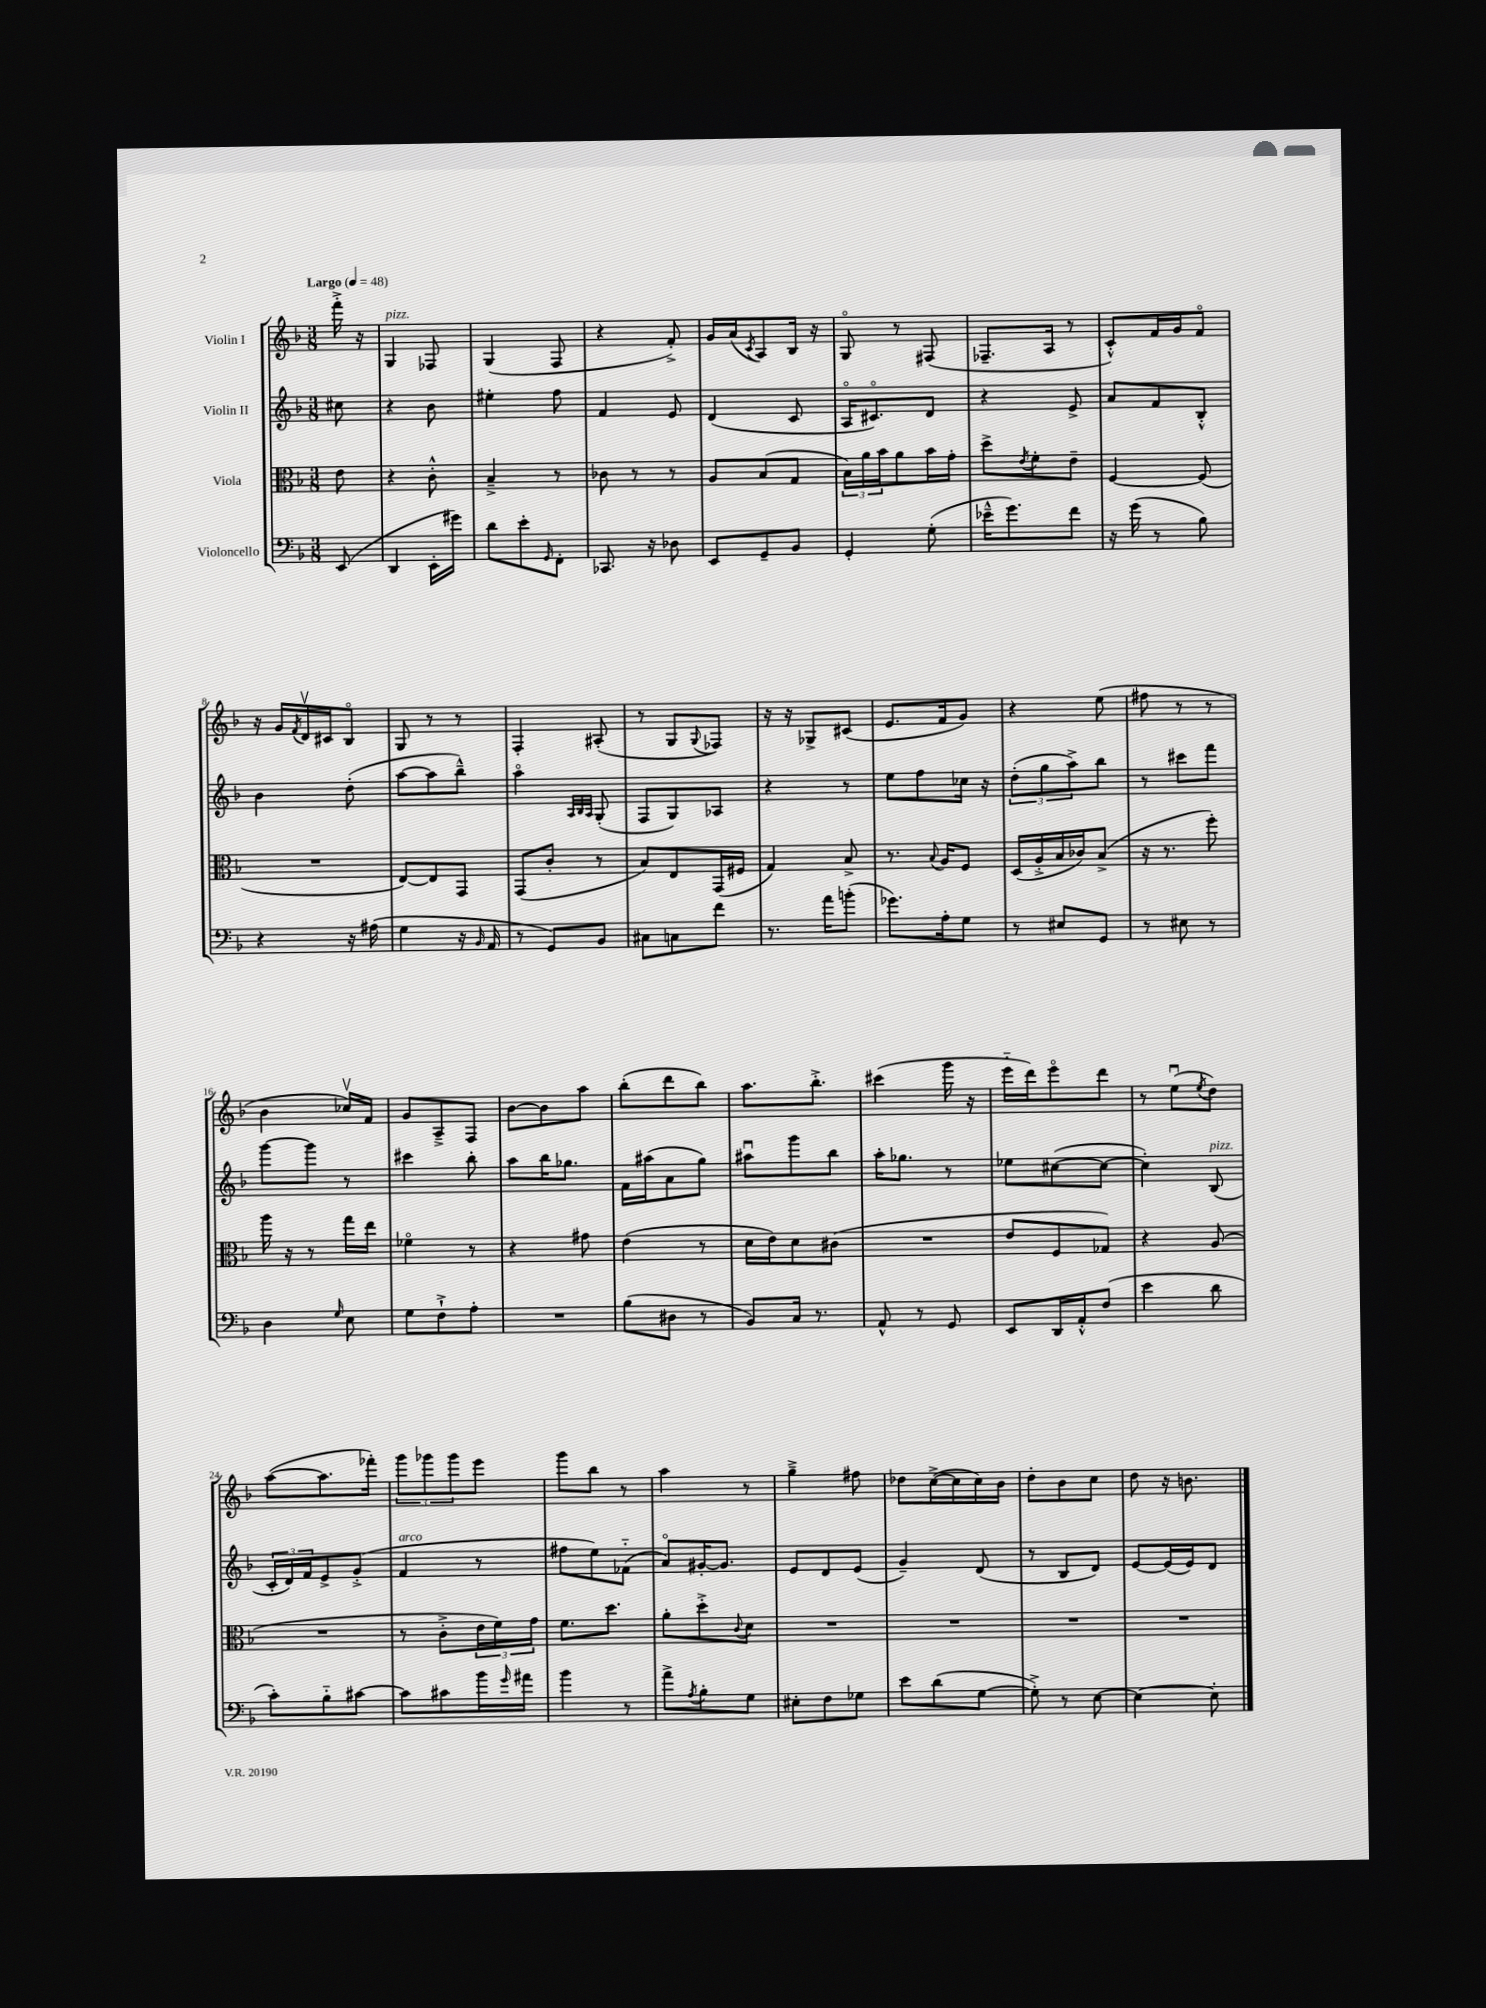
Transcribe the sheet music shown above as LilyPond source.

<<
\new StaffGroup <<
\new Staff = "s0" \with { instrumentName = "Violin I" } {
    \clef treble \key f \major \numericTimeSignature \time 3/8 \partial 8 \tempo "Largo" 4 = 48
    f'''16-.-> r16 |
    g4^\markup { \italic "pizz." } fes8 |
    g4( f8 |
    r4 f'8-.->) |
    g'16 a'16( \acciaccatura { c'8 } a8) bes16 r16 |
    g8\flageolet r8 fis8( |
    fes8.-- a16 r8 |
    c'8-.-^) f'16 g'16 f'8\flageolet |
    r16 g'16 \acciaccatura { f'8 } d'16\upbow cis'16 bes8\flageolet |
    g8 r8 r8 |
    f4-. ais8-.( |
    r8 g8 \appoggiatura { g8 } fes8) |
    r16 r16 ges8-> cis'8( |
    e'8. f'16 g'8) |
    r4 e''8( |
    fis''8 r8 r8 |
    bes'4 ces''16\upbow) f'16 |
    g'8 a8---> f8 |
    bes'8~ bes'8 a''8 |
    bes''8-.( d'''8 bes''8) |
    a''8. bes''8.-.-> |
    cis'''4( g'''16 r16 |
    e'''16-_ d'''16) e'''8\flageolet d'''8 |
    r8 e''8\downbow( \acciaccatura { e''8 } d''8) |
    a''8~( a''8. fes'''16-.) |
    \tuplet 3/2 { g'''8 ges'''8 ges'''8 } e'''8 |
    g'''8 bes''8 r8 |
    a''4 r8 |
    g''4---> fis''8 |
    des''8 c''16~->( c''16 c''16) bes'16 |
    d''8-. bes'8 c''8 |
    d''8 r16 b'8. \bar "|." |
}
\new Staff = "s1" \with { instrumentName = "Violin II" } {
    \clef treble \key f \major \numericTimeSignature \time 3/8 \partial 8
    cis''8 |
    r4 bes'8 |
    eis''4-. f''8 |
    f'4 e'8 |
    d'4( c'8 |
    a16\flageolet cis'8.\flageolet) d'8 |
    r4 e'8-> |
    a'8 f'8 bes8-.-^ |
    bes'4 d''8-.( |
    a''8~ a''8 bes''8---^) |
    a''4\flageolet \grace { a32 bes32 a32 } g8-.( |
    f8 g8) aes8 |
    r4 r8 |
    e''8 f''8 ces''16 r16 |
    \tuplet 3/2 { d''8-.( g''8 a''8->) } bes''8 |
    r8 cis'''8 f'''8 |
    g'''8~ g'''8 r8 |
    cis'''4 bes''8-. |
    a''8 bes''16 ges''8. |
    f'16 ais''16( a'8 g''8) |
    ais''8\downbow g'''8 bes''8 |
    a''16-. ges''8. r8 |
    ees''8 cis''8~( cis''8~ |
    cis''4-.) bes8^\markup { \italic "pizz." }( |
    \tuplet 3/2 { c'16-. d'16) f'16 } e'8-> g'8-.->( |
    f'4^\markup { \italic "arco" } r8 |
    fis''8 e''8) fes'8-_( |
    a'8\flageolet) gis'16~-. gis'8. |
    e'8 d'8 e'8( |
    g'4--) d'8( |
    r8 bes8 d'8) |
    e'8~ e'16( e'16) d'8 \bar "|." |
}
\new Staff = "s2" \with { instrumentName = "Viola" } {
    \clef alto \key f \major \numericTimeSignature \time 3/8 \partial 8
    e'8 |
    r4 c'8-.-^ |
    bes4---> r8 |
    ces'8 r8 r8 |
    a8 bes8( g8 |
    \tuplet 3/2 { bes16) a'16 bes'16 } a'8 bes'16 g'16-. |
    d''8-> \acciaccatura { e'8 } f'8-. e'8-- |
    f4~ f8( |
    R4. |
    e8~) e8 g,8 |
    g,8( c'8-. r8 |
    bes8) e8 g,16( fis16 |
    g4) bes8-> |
    r8. \appoggiatura { bes8 } a16 f8 |
    d16( a16-.-> bes16 ces'16) bes8->( |
    r16 r8. f''8-.) |
    a''16 r16 r8 g''16 e''16 |
    fes'4\flageolet r8 |
    r4 gis'8 |
    e'4( r8 |
    d'16 e'16) d'8 cis'8( |
    R4. |
    e'8 f8 ges8) |
    r4 a8( |
    R4. |
    r8 c'8-.-> \tuplet 3/2 { e'16 f'16) g'16 } |
    f'8. d''8. |
    a'8-. d''8-.-> \appoggiatura { c'8 } d'8 |
    R4. |
    R4. |
    R4. |
    R4. \bar "|." |
}
\new Staff = "s3" \with { instrumentName = "Violoncello" } {
    \clef bass \key f \major \numericTimeSignature \time 3/8 \partial 8
    e,8( |
    d,4 e,16-. gis'16) |
    d'8 e'8-. \grace { g,16 } f,8-. |
    ces,8. r16 des8 |
    e,8 g,8-- bes,8 |
    g,4-. g8-.( |
    ees'16---^ g'8.) f'8 |
    r16 g'16( r8 bes8) |
    r4 r16 ais16( |
    g4 r16 \grace { bes,16 } a,16 |
    r8 g,8) bes,8 |
    cis8 c8 f'8 |
    r8. a'16 b'8-.( |
    ges'8.) a16-. g8 |
    r8 eis8 g,8 |
    r8 eis8 r8 |
    d4 \grace { g16 } e8 |
    g8 f8-!-> a8-. |
    R4. |
    bes8( dis8 r8 |
    bes,8) c16 r8. |
    a,8-^ r8 g,8 |
    e,8 d,16 a,16-.-^ f8( |
    e'4 d'8 |
    c'8-.) bes8-_ cis'8~ |
    cis'8 cis'8 bes'16 \grace { g'16 } ais'16 |
    bes'4 r8 |
    a'8-> \acciaccatura { a8 } bes8-. g8 |
    eis8-. f8 ges8 |
    e'8 d'8( g8~ |
    g8-.->) r8 e8~ |
    e4~ e8-. \bar "|." |
}
>>
>>
